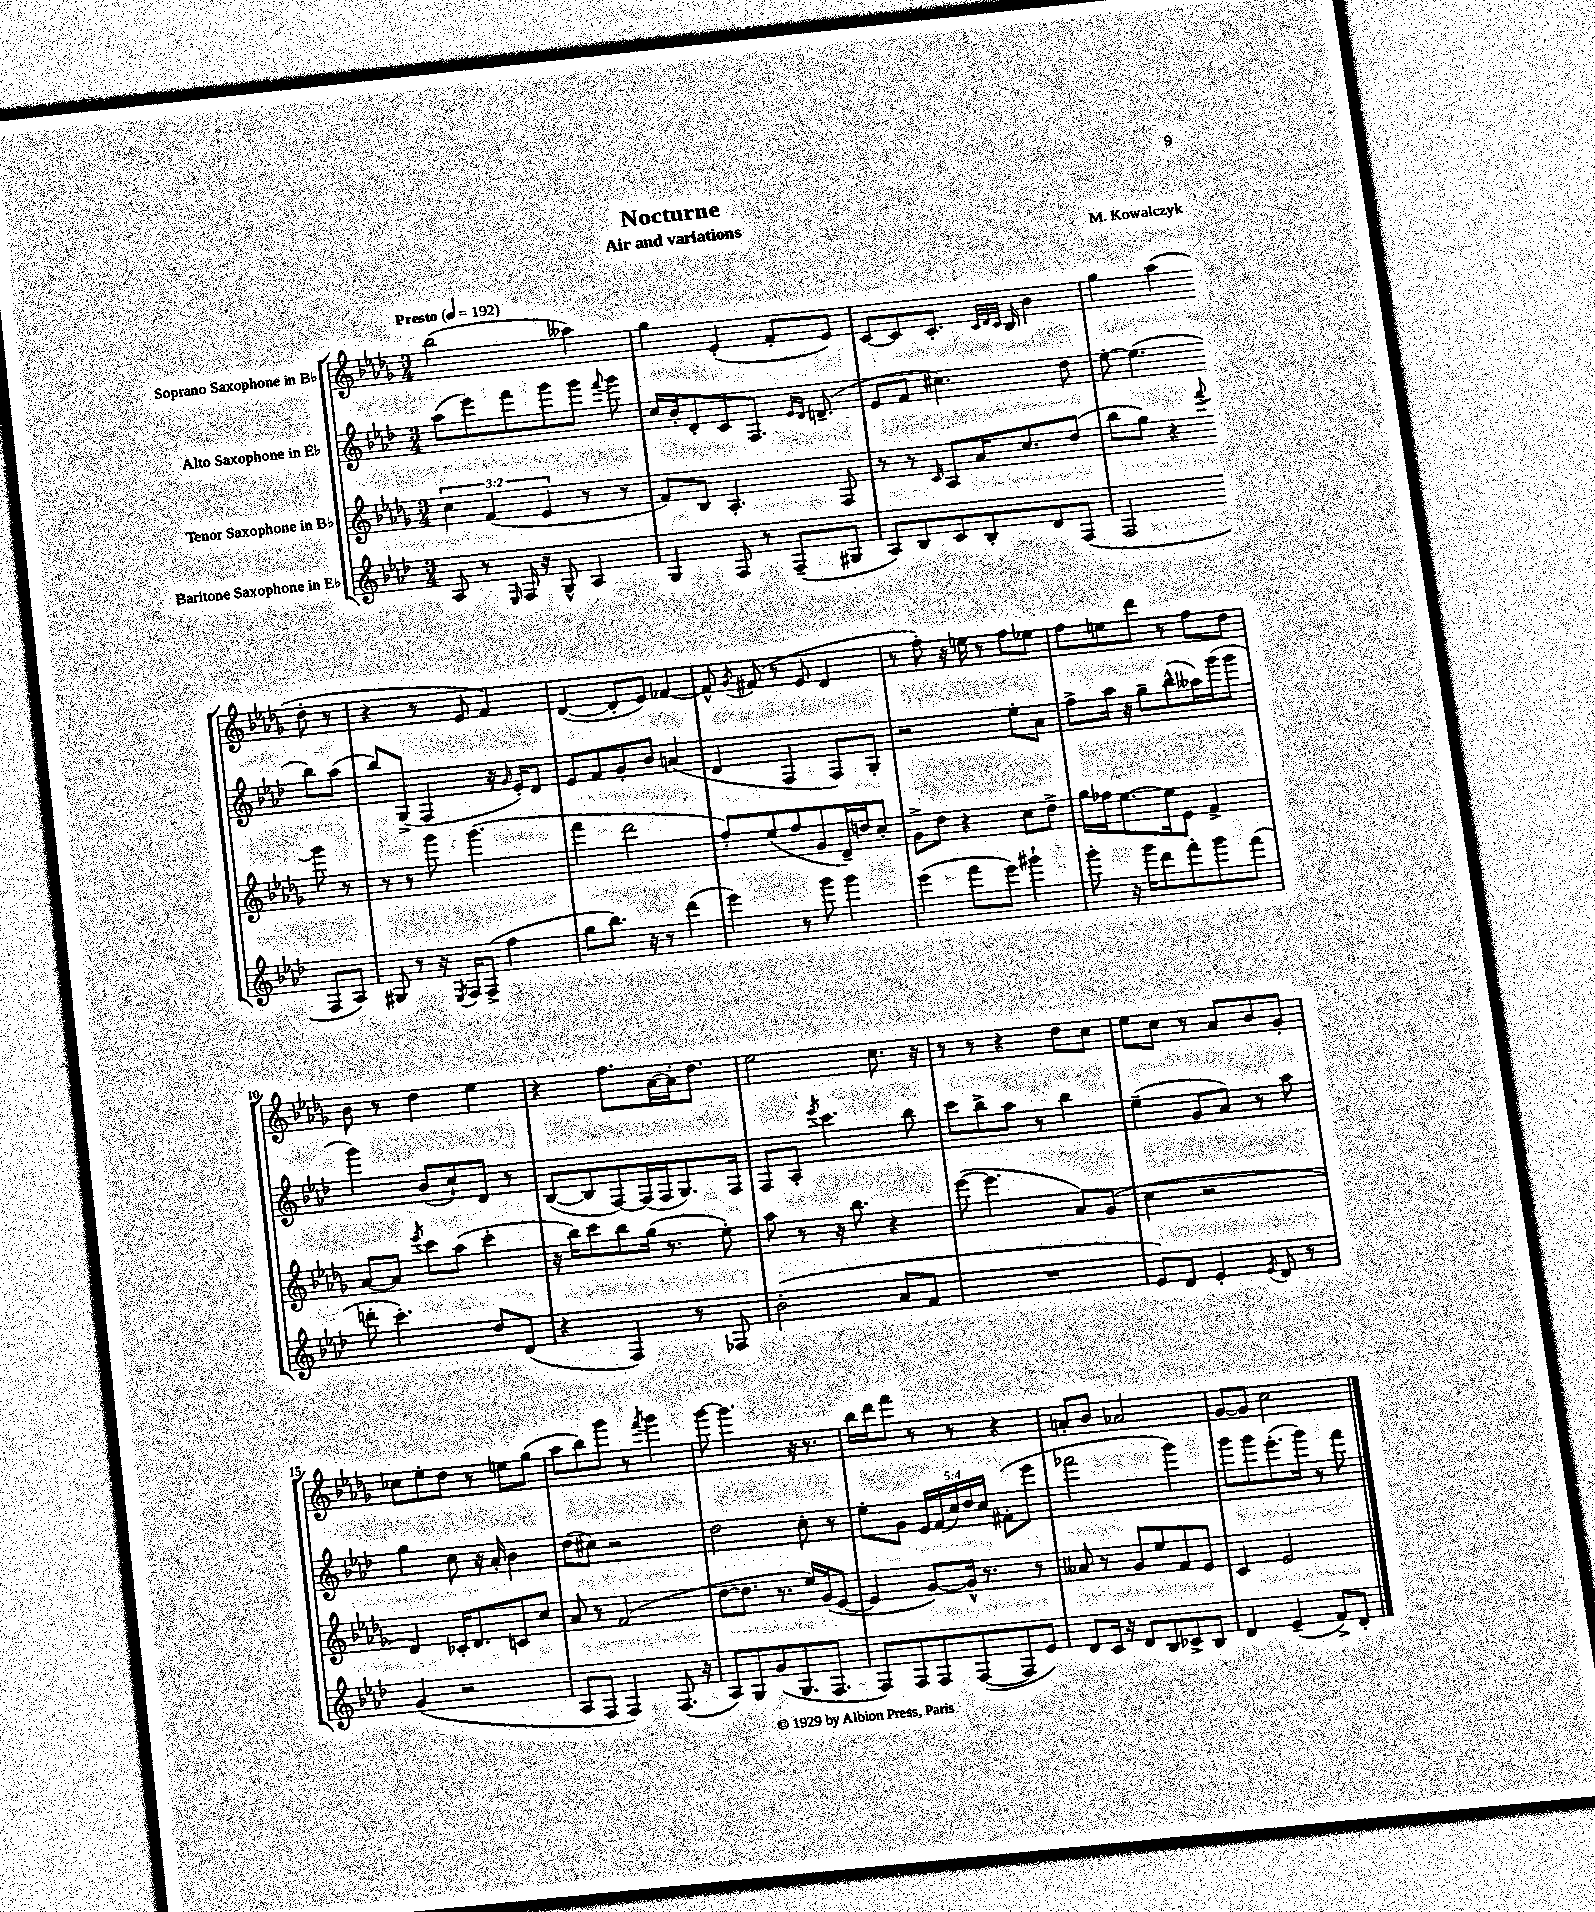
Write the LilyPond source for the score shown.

\header { title = "Nocturne" composer = "M. Kowalczyk" subtitle = "Air and variations" }
<<
\new StaffGroup <<
\new Staff = "s0" \with { instrumentName = "Soprano Saxophone in Bb" } {
    \clef treble \key des \major \numericTimeSignature \time 3/4 \tempo "Presto" 4 = 192
    \autoBeamOff bes''2( aeses''4) |
    ges''4 ees'4-.( f'8[-. ees'8]) |
    c'8[~ c'8 c'8.]-. \grace { c'32[ des'32 c'32] } bes16 bes'4 |
    ges''4 aes''4( des''8-. r8 |
    r4 r8 ees'8 f'4) |
    des'4~( des'8[-. ees'8]) fes'4~ |
    fes'8-^ \acciaccatura { ges'8 } fis'8( r8 ees'8 des'4 |
    r8 f''8-.) r16 e''16 r8 f''8[ ees''8] |
    f''8[ e''8 des'''8] r8 f''8[ des''8] |
    bes'8 r8 des''4 ees''4 |
    r4 f''8.[ aes'16~ aes'16-. des''8.] |
    ees''2 c''8. r16 |
    r8 r8 r4 des''8[ c''8] |
    ees''8[ c''8] r8 aes'8[ bes'8 ges'8]-. |
    ces''8[ ees''8-. des''8] r8 e''8[ ges''8]( |
    aes''8[ bes''8) ges'''8] r8 \acciaccatura { f'''8 } ges'''4 |
    ges'''8~ ges'''4. r16 r8. |
    bes''16[ des'''16 f'''8] r8 r8 r4 |
    a'8[-. bes'8] aes'2 |
    ges'8[~ ges'8] c''2 \bar "|." |
}
\new Staff = "s1" \with { instrumentName = "Alto Saxophone in Eb" } {
    \clef treble \key aes \major \numericTimeSignature \time 3/4 \override Staff.TupletNumber.text = #tuplet-number::calc-fraction-text
    \autoBeamOff aes''8[( ees'''8) f'''8 g'''8 g'''8] \appoggiatura { f'''8 } g'''8 |
    c''16[ bes'16-. des'8-. c'8 f8.] \grace { ees'16[ des'16] } d'8.--( |
    ees'8[ f'8] cis''4.) des''8 |
    ees''8~-. ees''4.( bes''8[) aes''8]( |
    bes''8[) g8]->( f4 r16 \grace { g'16 } ees'16[-.) des'8] |
    ees'8[ f'8 g'8-. bes'8] a'4( |
    des'4 f4 f8[) g8]-. |
    r2 ees''8[-. aes'8] |
    f''8[-> aes''16] r16 g''8[-- bes''8-^( aeses''16) g'''16( g'''8] |
    g'''4) bes'8[( c''8-!) des'8] r8 |
    bes8[~( bes8 f8~) f16( f16 g8.) f16] |
    f8[ aes8]-. \acciaccatura { ees'''8 } c'''4. bes''8 |
    c'''8[ bes''8-> aes''8] r8 bes''4 |
    ees''4--( g'8[ aes'8]) r8 aes''8 |
    g''4 c''8 r16 aes'16-. bes'4 |
    des''8[( cis''8]) r2 |
    des''2 c''8-. r8 |
    ees''8[-. g'8] \tuplet 5/4 { ees'16[ f'16( c''16) des''16 c''16] } fis'8[-.( ees'''8] |
    fes'''2 g'''4) |
    g'''8[ g'''8 ees'''8.-.( g'''16]) r8 f'''8 \bar "|." |
}
\new Staff = "s2" \with { instrumentName = "Tenor Saxophone in Bb" } {
    \clef treble \key des \major \numericTimeSignature \time 3/4 \override Staff.TupletNumber.text = #tuplet-number::calc-fraction-text
    \autoBeamOff \tuplet 3/2 { c''4 f'4( ees'4 } r8 r8 |
    f'8[) bes8] aes4.-. f8 |
    r8 r8 \grace { c'16 } aes8[ aes'16 c''8. des''8]( |
    bes''8[ ges''8]) r4 \appoggiatura { f'''8 } ges'''8 r8 |
    r8 r8 ges'''8 ges'''4.( |
    f'''4 des'''2 |
    f''8[-.) ees''8( f''8 ges'8 des'16--) d''16 c''8]-. |
    ges'8[-> des''8] r4 c''8[ des''8]-> |
    ges''16[ fes''16 ees''8.~ ees''16 ees'8] f'4-> |
    aes'8[~ aes'8] \acciaccatura { ees'''8 } c'''8[ aes''8]( c'''4-. |
    r16 bes''16[) c'''8 bes''8 ges''16]( r8. ees''8-.) |
    aes''8 r8 r16 bes''8. r4 |
    ees'''8~( ees'''4. aes'8[) ges'8]( |
    c''4 r2 |
    des'4) ces'16[-. des'8. c'8 c''8] |
    aes'8 r8 f'2( |
    des''8[~ des''8.] r8. ees''16[) ges'16( ees'8]~ |
    ees'4 ges'8[~) ges'16]-^ r8. r8 |
    aeses'8 r8 ges'8[ ees''8 f'8 ees'8] |
    c'4 ees'2 \bar "|." |
}
\new Staff = "s3" \with { instrumentName = "Baritone Saxophone in Eb" } {
    \clef treble \key aes \major \numericTimeSignature \time 3/4
    \autoBeamOff aes8 r8 \grace { ees16 } f16 r16 g8-^ aes4 |
    g4 f8 r8 f8[--( gis8] |
    aes8[) bes8 c'8 bes8-. des'8 f8]( |
    f2 f8[ aes8]) |
    gis8 r8 r16 \acciaccatura { ees8 } f16[ f8]->( f''4 |
    g''8[ bes''8.]) r16 r8 des'''4( |
    ees'''4) r8 g'''8 g'''4 |
    ees'''4( f'''8[ ees'''8]) gis'''4-! |
    g'''8-. r16 g'''16[ des'''8 f'''8-. g'''8 f'''8]( |
    d'''8-. c'''4.-.) des''8[ des'8]( |
    r4 f4) r8 fes8 |
    bes'2-.( aes'8[ f'8] |
    R2. |
    ees'8[) des'8] ees'4-. \acciaccatura { ees'8 } des'8 r8 |
    g'4( r2 |
    aes8[ f8] f4) f8.( r16 |
    aes8[) g8 g'8( g8. f8.] |
    f8[) f8 f8 f8~( f8 ees'8]) |
    des'8[ c'16] r16 des'8[ bes8 ces'8-> bes8] |
    des'4 ees'4--( f'8[->) des'8]-. \bar "|." |
}
>>
>>
